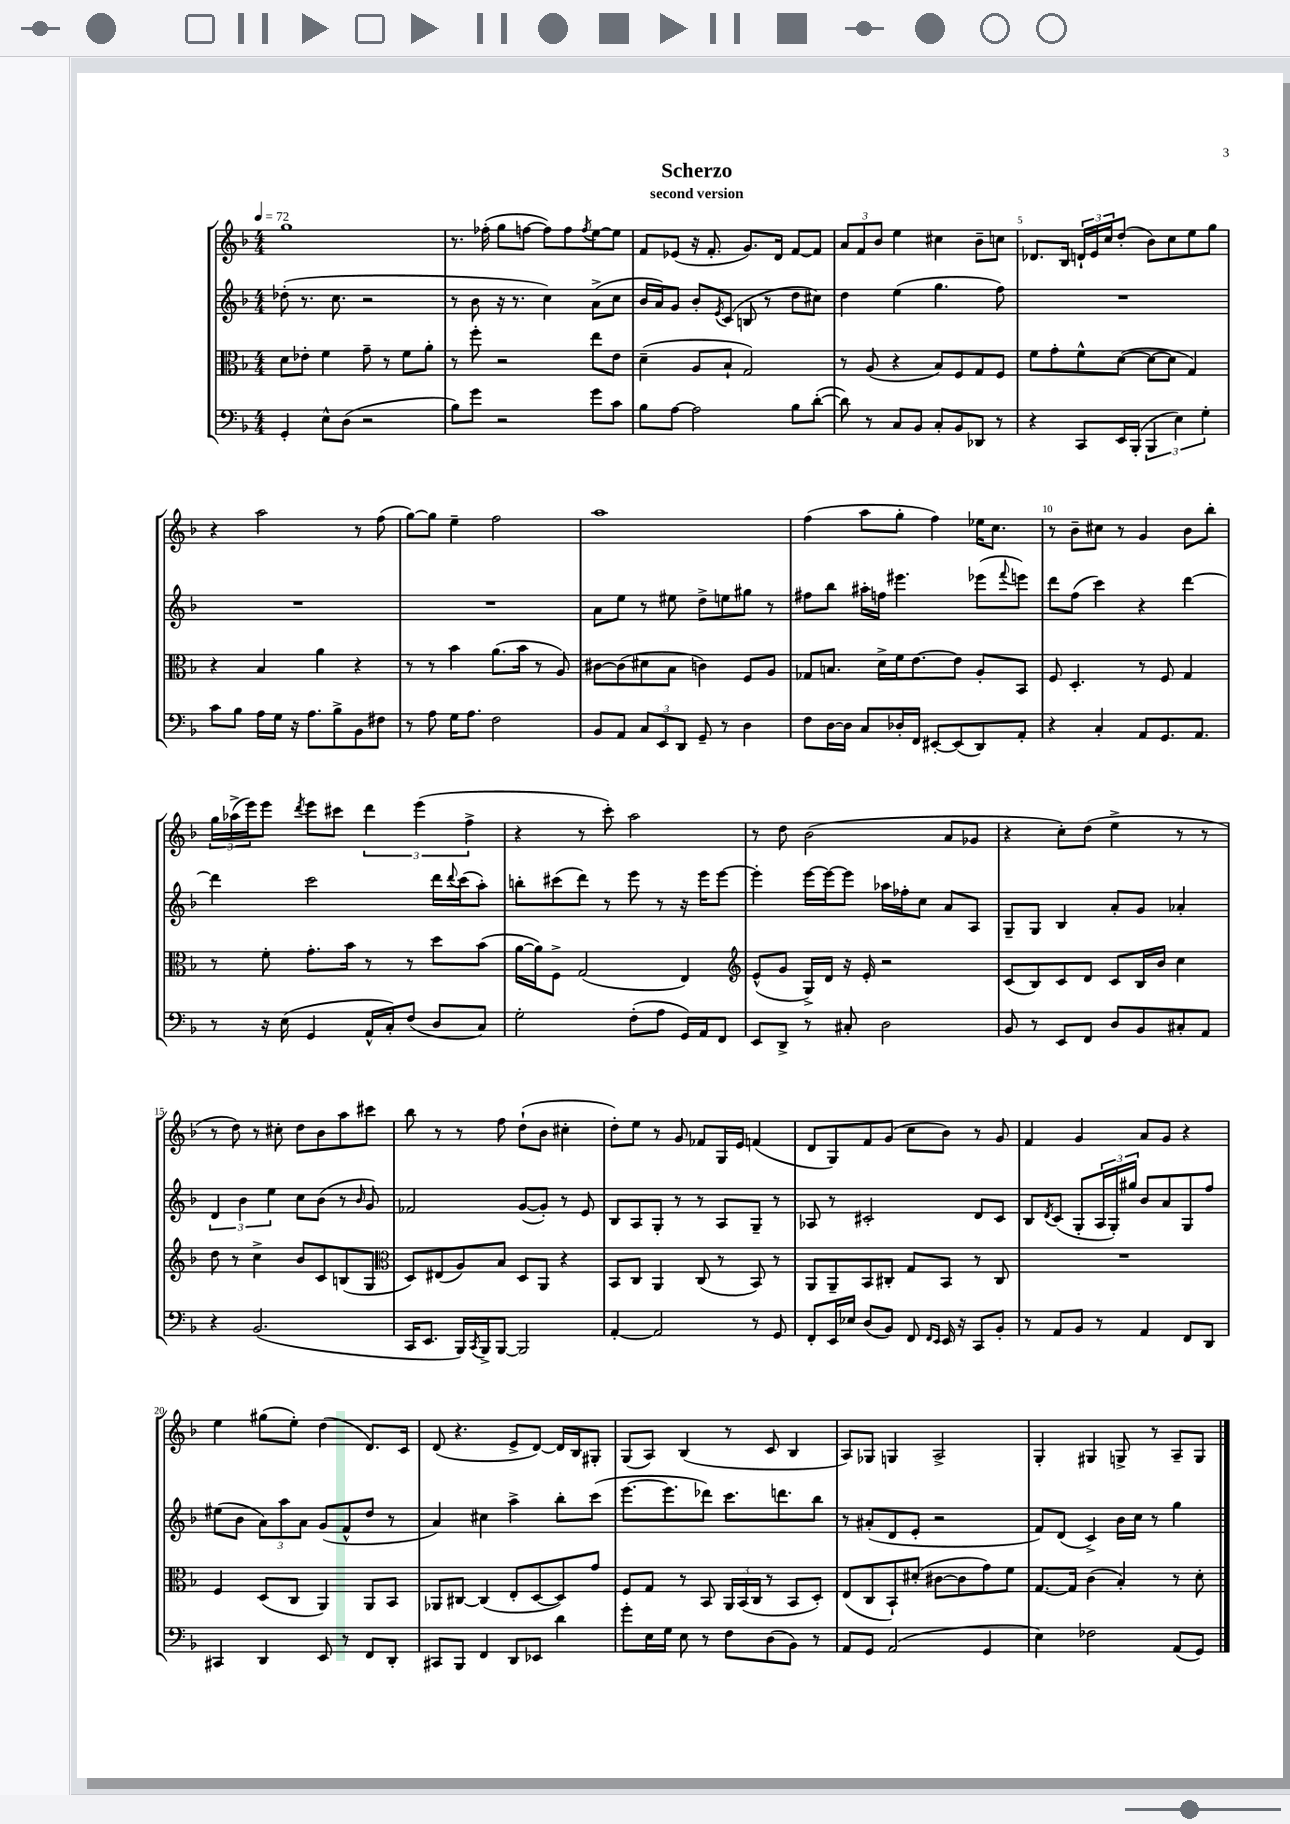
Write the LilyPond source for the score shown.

\header { title = "Scherzo" subtitle = "second version" }
<<
\new StaffGroup <<
\new Staff = "s0" {
    \clef treble \key f \major \numericTimeSignature \time 4/4 \tempo 4 = 72
    g''1 |
    r8. fes''16-.( g''8 f''8~ f''8) f''8 \acciaccatura { f''8 } e''8~ e''8 |
    f'8 ees'8( r16 f'8.-. g'8.) d'16 f'8~ f'8 |
    \tuplet 3/2 { a'8 f'8 bes'8 } e''4 cis''4 bes'8-- c''8 |
    des'8. bes16 \tuplet 3/2 { d'16-! e'16 c''16 } d''8-.( bes'8) c''8 e''8 g''8 |
    r4 a''2 r8 f''8( |
    g''8~) g''8 e''4-- f''2 |
    a''1 |
    f''4( a''8 g''8-. f''4) ees''16 c''8. |
    r8 bes'8-- cis''8 r8 g'4 bes'8 bes''8-. |
    \tuplet 3/2 { g''16 aes''16->( e'''16) } e'''8 \acciaccatura { d'''8 } e'''8 cis'''8 \tuplet 3/2 { d'''4 e'''4( f''4-> } |
    r4 r8 c'''8-.) a''2 |
    r8 d''8 bes'2( a'8 ges'8 |
    r4 c''8-.) d''8( e''4-> r8 r8 |
    r8 d''8) r8 cis''8-. d''8 bes'8 a''8 cis'''8 |
    bes''8 r8 r8 f''8 d''8-!( bes'8 cis''4-. |
    d''8-.) e''8 r8 g'8 fes'8 g16 e'16 f'4( |
    d'8 g8) f'8 g'8( c''8 bes'8) r8 g'8 |
    f'4 g'4 a'8 g'8 r4 |
    e''4 gis''8( e''8-.) d''4( d'8.) c'16 |
    d'8( r4. e'8-> d'8~) d'16 bes16 gis8-. |
    g8( a8) bes4( r8 c'8 bes4 |
    a8) ges8 g4 a2-> |
    g4-. gis4 g8-> r8 a8-- g8 \bar "|." |
}
\new Staff = "s1" {
    \clef treble \key f \major \numericTimeSignature \time 4/4
    des''8-.( r8. c''8. r2 |
    r8 bes'8 r16 r8. c''4) a'8->( c''8 |
    bes'16 a'16) g'8 bes'8-. \acciaccatura { e'8 } c'8( b8 r8 d''8 cis''8) |
    d''4 e''4( g''4. f''8) |
    R1 |
    R1 |
    R1 |
    a'8 e''8 r8 eis''8 d''8-> e''8 gis''8 r8 |
    fis''8 bes''8 ais''16-. f''16 eis'''4. ees'''8( \appoggiatura { f'''8 } e'''8) |
    d'''8 f''8( c'''4) r4 d'''4~ |
    d'''4 c'''2 d'''16 \appoggiatura { d'''8 } c'''16( a''8-.) |
    b''8-. cis'''8( d'''8) r8 e'''8 r8 r16 e'''16 e'''8~ |
    e'''4-. e'''16~ e'''16~ e'''8 aes''16 fes''16-. c''8 a'8 a8 |
    g8-- g8 bes4 a'8-. g'8 aes'4-. |
    \tuplet 3/2 { d'4 bes'4 e''4 } c''8 bes'8( r8 \grace { bes'16 } g'8) |
    fes'2 g'8~( g'8-.) r8 e'8 |
    bes8 a8 g8-. r8 r8 a8 g8-- r8 |
    aes8 r8 cis'2-. d'8 cis'8 |
    bes8 \acciaccatura { d'8 } c'8( g8-. \tuplet 3/2 { a16 g16-.) gis''16 } bes'8 a'8 g8 f''8 |
    eis''8( bes'8 \tuplet 3/2 { a'8) a''8 a'8 } g'8( f'8-^ d''8 r8 |
    a'4) cis''4 a''4-> bes''8-. c'''8( |
    e'''8.~ e'''8. des'''8) c'''8. d'''8. bes''8 |
    r8 ais'8-.( d'8 e'8-. r2 |
    f'8) d'8( c'4->) bes'16 c''16 r8 g''4 \bar "|." |
}
\new Staff = "s2" {
    \clef alto \key f \major \numericTimeSignature \time 4/4
    d'8 ees'8-. f'4 g'8-- r8 f'8 a'8-. |
    r8 f''8-. r2 e''8 e'8 |
    d'4--( a8 bes8-! g2) |
    r8 a8( r4 bes8) f8 g8 f8 |
    f'8 g'8-. f'8-^ d'8~( d'8~ d'8 g4) |
    r4 bes4 a'4 r4 |
    r8 r8 bes'4 a'8.( bes'16 r8 a8) |
    cis'8~ cis'8( dis'8 bes8 c'4) f8 a8 |
    ges8 b8. d'16-> f'16 e'8.~ e'8 a8-. bes,8 |
    f8 d4.-. r8 f8 g4 |
    r8 f'8-. g'8.-. bes'16 r8 r8 d''8 bes'8( |
    a'16~ a'16) f8-> g2( e4) |
    \clef treble e'8-^( g'8 g16->) d'16 r16 e'16-. r2 |
    c'8( bes8) c'8 d'8 c'8 bes16 bes'16 c''4 |
    d''8 r8 c''4-> bes'8 c'8 b8( g8 |
    \clef alto d8) eis8( a8) bes8 d8 a,8 r4 |
    bes,8 c8 a,4 c8( r8 bes,8) r8 |
    a,8 a,8-- bes,8 cis8-. g8 bes,8 r8 cis8 |
    R1 |
    f4 d8( c8 a,4) a,8 bes,8 |
    aes,8 cis8~ cis4( e8-. d8~ d8) g'8 |
    f8 g8 r8 bes,8 \tuplet 3/2 { a,16 bes,16( c16 } r8 bes,8 d8-.) |
    e8( c8 bes,8-!) dis'8-.( cis'8~ cis'8 g'8) f'8 |
    g8.~ g16 c'4( bes4-.) r8 d'8-. \bar "|." |
}
\new Staff = "s3" {
    \clef bass \key f \major \numericTimeSignature \time 4/4
    g,4-. e8-^ d8( r2 |
    bes8) g'8 r2 g'8 c'8 |
    bes8 a8~ a2 bes8 d'8~-.( |
    d'8) r8 c8 bes,8 c8-. bes,8 des,8 r8 |
    r4 c,8 e,16 bes,,16-.( \tuplet 3/2 { bes,,4 e4) g4-. } |
    c'8 bes8 a16 g16 r16 a8. bes8-> bes,8 fis8 |
    r8 a8 g16 a8. f2 |
    bes,8 a,8 \tuplet 3/2 { c8 e,8 d,8 } g,8-- r8 d4 |
    f8 d16~ d16 c8 des16-. f,16 eis,8~-. eis,8( d,8) a,8-. |
    r4 c4-. a,8 g,8. a,8. |
    r8 r16 e16( g,4 a,16-^ c16-.) f8( d8 c8) |
    g2-. f8-.( a8 g,16) a,16 f,8 |
    e,8 d,8-> r8 cis8-. d2 |
    bes,8 r8 e,8 f,8 d8 bes,8 cis8-. a,8 |
    r4 bes,2.( |
    c,16 e,8. bes,,16) \acciaccatura { c,8 } bes,,16-> bes,,8~ bes,,2 |
    a,4~-. a,2 r8 g,8 |
    f,8-. e,16 ees16 d8( bes,8) f,8 \grace { f,16 e,16 } e,16 r16 c,8 bes,8-. |
    r8 a,8 bes,8 r8 a,4 f,8 d,8 |
    cis,4 d,4 e,8 r8 f,8 d,8-. |
    cis,8 bes,,8 f,4 d,8 ees,8 d'4 |
    g'8-. e16 g16 e8 r8 f8 d8( bes,8) r8 |
    a,8 g,8 a,2( g,4 |
    e4) fes2 a,8( g,8) \bar "|." |
}
>>
>>
\layout { \context { \Score \override BarNumber.break-visibility = ##(#f #t #t) barNumberVisibility = #(every-nth-bar-number-visible 5) } }
